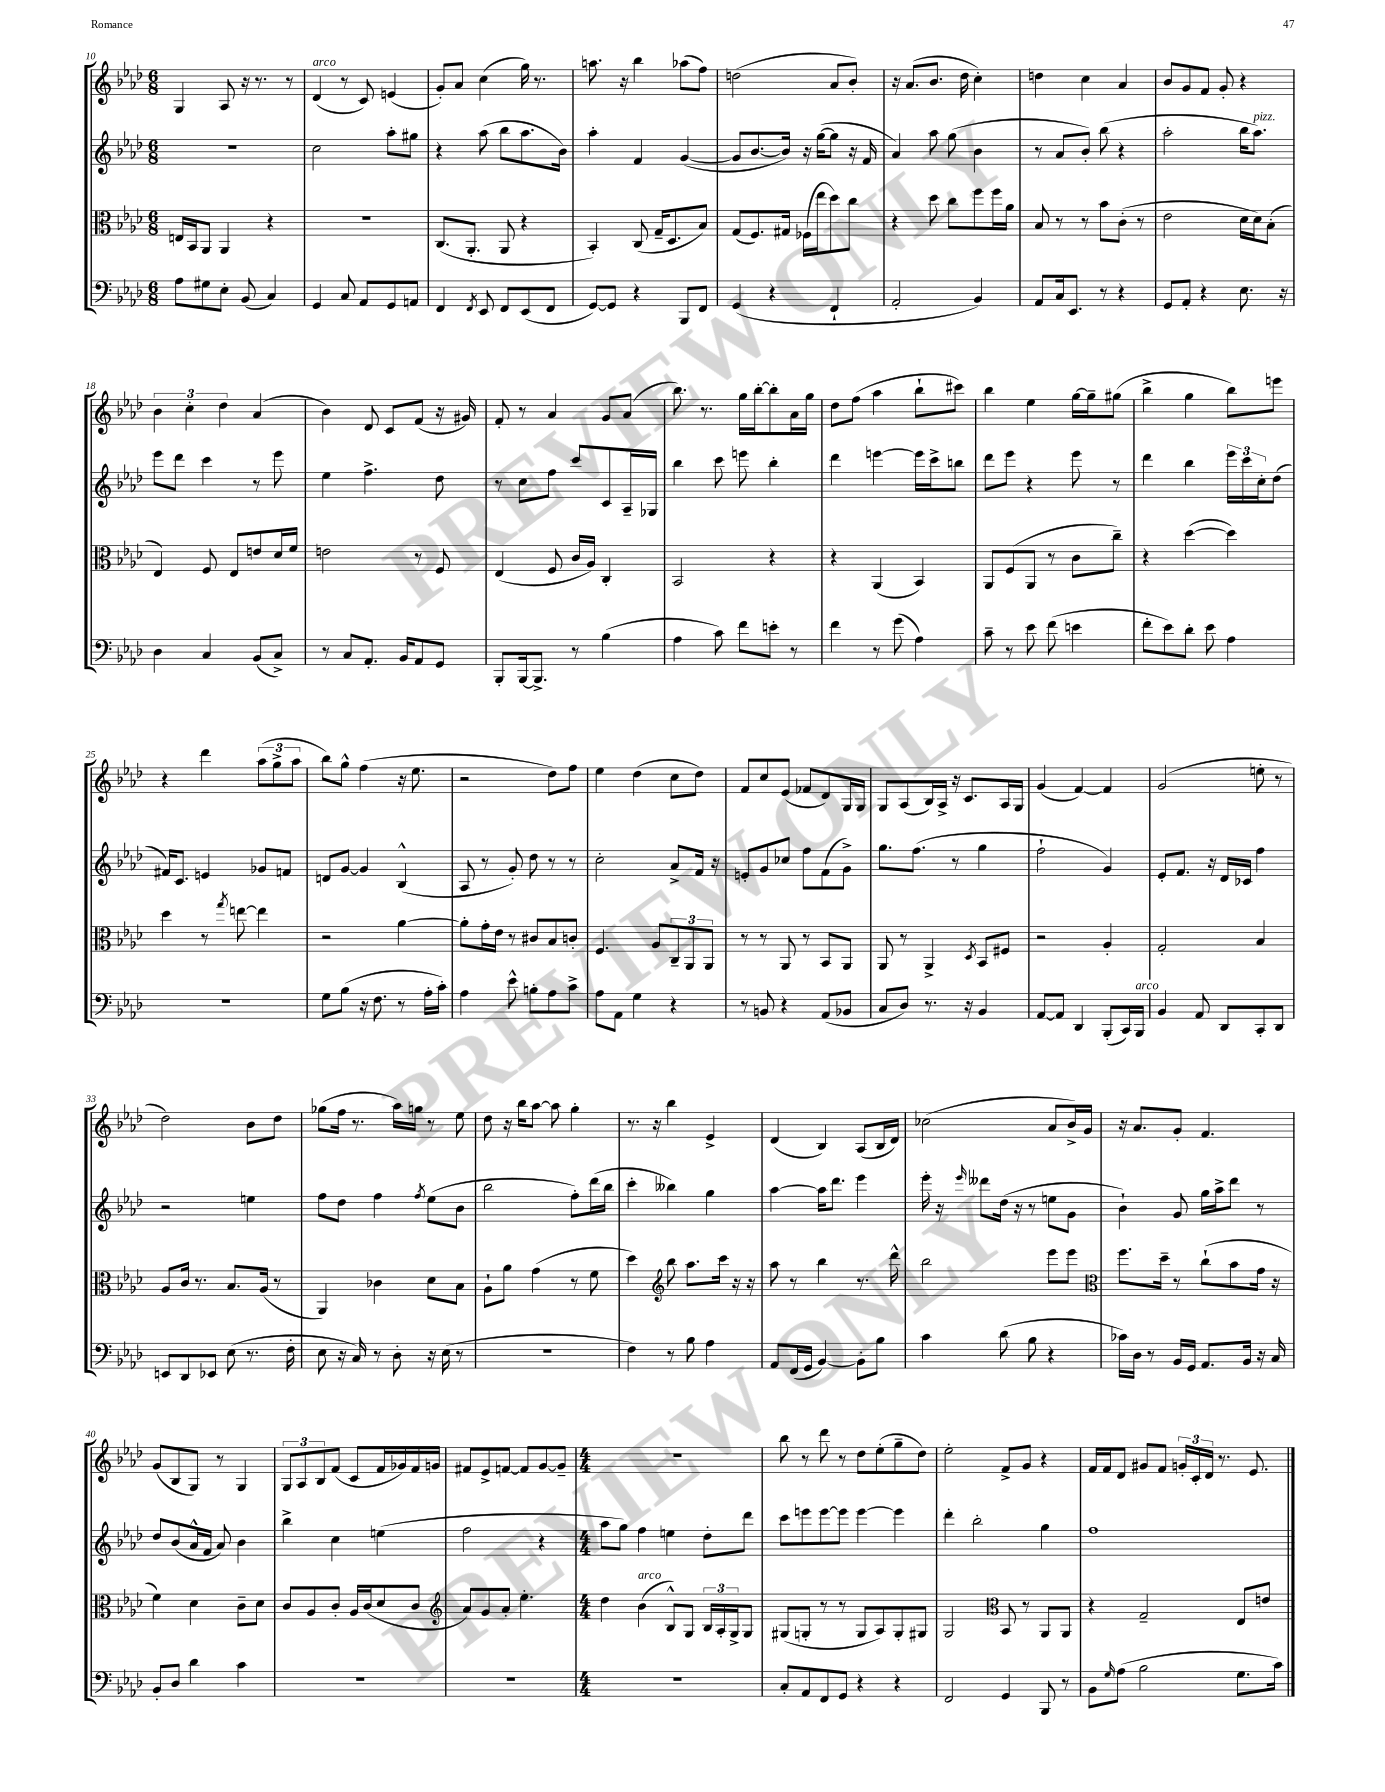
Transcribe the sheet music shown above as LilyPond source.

<<
\new StaffGroup <<
\new Staff = "s0" {
    \clef treble \key aes \major \numericTimeSignature \time 6/8
    g4 aes8 r16 r8. r8 |
    des'4^\markup { \italic "arco" }( r8 c'8) e'4( |
    g'8-.) aes'8 c''4( g''16) r8. |
    a''8. r16 bes''4 aes''8( f''8) |
    d''2( aes'8 bes'8-.) |
    r16 aes'8.( bes'8. des''16 c''4-.) |
    d''4 c''4 aes'4 |
    bes'8 g'8 f'8 g'8-. r4 |
    \tuplet 3/2 { bes'4 c''4-. des''4 } aes'4( |
    bes'4) des'8 c'8 f'8( r16 gis'16) |
    f'8-. r8 aes'4 g'8 aes'8( |
    bes''8.) r8. g''16 bes''16~-. bes''8-. aes'16 g''16 |
    des''8 f''8( aes''4 bes''8-! cis'''8) |
    bes''4 ees''4 g''16~ g''16-- gis''8( |
    bes''4-> g''4 bes''8) e'''8 |
    r4 des'''4 \tuplet 3/2 { aes''8( g''8-> aes''8 } |
    bes''8) g''8-^ f''4( r16 ees''8. |
    r2 des''8) f''8 |
    ees''4 des''4( c''8 des''8) |
    f'8 c''8 ees'8( fes'8 des'8) g16 g16 |
    g8 aes8( bes16) aes16-> r16 c'8. aes16 g16 |
    g'4( f'4~) f'4 |
    g'2( e''8-. r8 |
    des''2) bes'8 des''8 |
    ges''8( f''16 r8. aes''16) g''16 r8 ees''8 |
    des''8 r16 bes''16 aes''8~ aes''8 g''4-. |
    r8. r16 bes''4 ees'4-> |
    des'4( bes4) aes8( bes16 des'16) |
    ces''2( aes'8 bes'16->) g'16 |
    r16 aes'8. g'8-. f'4. |
    g'8( bes8 g8) r8 g4 |
    \tuplet 3/2 { g8 aes8 bes8 } f'8( c'8 f'16 ges'16) f'16 g'16 |
    fis'8 ees'8-> f'8~ f'8 g'8~ g'8-- |
    \numericTimeSignature \time 4/4 R1 |
    bes''8 r8 des'''8 r8 des''8 ees''8-.( g''8-- des''8) |
    ees''2-. f'8-> g'8 r4 |
    f'16 f'16 des'8 gis'8 f'8 \tuplet 3/2 { g'16-. c'16-. des'16 } r8. ees'8. \bar "|." |
}
\new Staff = "s1" {
    \clef treble \key aes \major \numericTimeSignature \time 6/8
    R2. |
    c''2 aes''8-. gis''8 |
    r4 aes''8( bes''8 aes''8. bes'16) |
    aes''4-. f'4 g'4~( |
    g'8 bes'8.~ bes'16) r16 g''16~( g''8 r16 f'16 |
    aes'4) aes''8 g''8( bes'4 |
    r8 aes'8 bes'8-.) bes''8( r4 |
    aes''2-. bes''16 aes''8.^\markup { \italic "pizz." }) |
    ees'''8 des'''8 c'''4 r8 ees'''8 |
    ees''4 f''4.-> des''8 |
    r8 c''8 f''8 c'''8 c'8 aes16-- ges16 |
    bes''4 c'''8 e'''8 bes''4-. |
    des'''4 e'''4~ e'''16 c'''16-> b''8 |
    des'''8 ees'''8 r4 ees'''8 r8 |
    des'''4 bes''4 \tuplet 3/2 { ees'''16 c'''16 c''16-. } des''8( |
    fis'16) c'8. e'4 ges'8 f'8 |
    d'8 g'8~ g'4 bes4-^( |
    aes8 r8 g'8-.) des''8 r8 r8 |
    c''2-. aes'8-> f'16 r16 |
    e'8-. g'8 ces''8 f''8 f'8( g'8->) |
    g''8. f''8.( r8 g''4 |
    f''2-! g'4) |
    ees'8-. f'8. r16 des'16 ces'16 f''4 |
    r2 e''4 |
    f''8 des''8 f''4 \acciaccatura { f''8 } ees''8( bes'8 |
    bes''2 f''8-.) des'''16( bes''16 |
    c'''4-. beses''4) g''4 |
    aes''4~ aes''16 des'''8. ees'''4 |
    ees'''16-. r16 \grace { ees'''16 } deses'''8 des''16( r16 r8 e''8 g'8 |
    bes'4-!) g'8 g''16 aes''16-> des'''8 r8 |
    des''8 bes'8( aes'16-^ f'16 aes'8) bes'4 |
    bes''4-> c''4 e''4( |
    f''2 r4 |
    \numericTimeSignature \time 4/4 aes''8 g''8) f''4 e''4 des''8-. des'''8 |
    c'''8 e'''8 e'''8~ e'''8 e'''4~ e'''4 |
    des'''4-. bes''2-. g''4 |
    f''1 \bar "|." |
}
\new Staff = "s2" {
    \clef alto \key aes \major \numericTimeSignature \time 6/8
    e16 bes,16 aes,8 aes,4 r4 |
    R2. |
    c8.( aes,8.-. aes,8 r4 |
    bes,4-.) c8( g16-- des8. bes8) |
    g8( f8.) gis16 fes16( ees''16 des''8) c''8 |
    r4 des''8 c''8 f''8 f''16 aes'16 |
    bes8 r8 r8 bes'8 c'8-.( r8 |
    ees'2 des'16 des'16) bes8-.( |
    ees4) f8 ees8 e'8 des'16 f'16 |
    e'2 r8 f8 |
    ees4( f8 c'16 aes16) c4-. |
    bes,2 r4 |
    r4 aes,4( bes,4) |
    aes,8 f8( aes,8 r8 c'8 c''8--) |
    r4 des''4~( des''4) |
    des''4 r8 \acciaccatura { g''8 } e''8~ e''4 |
    r2 aes'4~ |
    aes'8-. g'16-. ees'16 r8 cis'8 bes8 c'8-. |
    f4. aes8 \tuplet 3/2 { c8-- aes,8 aes,8 } |
    r8 r8 aes,8 r8 bes,8 aes,8 |
    aes,8 r8 aes,4-> \acciaccatura { des8 } bes,8 fis8 |
    r2 aes4-. |
    g2-. bes4 |
    aes8 c'16 r8. bes8. aes16( r8 |
    aes,4) ces'4 des'8 bes8 |
    aes8-! aes'8 g'4( r8 f'8 |
    des''4) \clef treble bes''8 aes''8. c'''16 r16 r16 |
    aes''8 r8 bes''4 r8. des'''16-^ |
    bes''2 ees'''8 ees'''8 |
    \clef alto f''8. des''16-- r8 c''8-!( bes'8 g'16 r16 |
    f'4) des'4 c'8-- des'8 |
    c'8 aes8 c'8-. aes16 c'16( des'8 c'8 |
    \clef treble aes'8) g'8 aes'8-. ees''4.-. |
    \numericTimeSignature \time 4/4 des''4 bes'4^\markup { \italic "arco" }( bes8-^) g8 \tuplet 3/2 { bes16 aes16-. g16-> } g8 |
    gis8( g8-. r8 r8 g8 aes8) g8-. gis8 |
    g2 \clef alto bes,8 r8 aes,8 aes,8 |
    r4 g2-- ees8 e'8 \bar "|." |
}
\new Staff = "s3" {
    \clef bass \key aes \major \numericTimeSignature \time 6/8
    aes8 gis8 ees8-. bes,8( c4) |
    g,4 c8 aes,8 g,8 a,8 |
    f,4 \acciaccatura { f,8 } ees,8 f,8 ees,8( f,8 |
    g,8~) g,8 r4 bes,,8 f,8 |
    g,4( r4 f,4-! |
    aes,2-. bes,4) |
    aes,8 c16 ees,8. r8 r4 |
    g,8 aes,8-. r4 ees8. r16 |
    des4 c4 bes,8( c8->) |
    r8 c8 aes,8.-. bes,16 aes,8 g,8 |
    bes,,8-. bes,,16~ bes,,8.-> r8 bes4( |
    aes4 c'8) f'8 e'8-. r8 |
    f'4 r8 g'8( aes4) |
    c'8-- r8 ees'8 f'8( e'4 |
    f'8-. ees'8) des'8-. ees'8 aes4 |
    R2. |
    g8 bes8( r16 f8. r8 aes16-. c'16-.) |
    aes4 ees'8-^ b8-. aes8 c'8-> |
    aes8 aes,8 g4 r4 |
    r8 b,8 r4 aes,8( bes,8 |
    c8 des8) r8. r16 bes,4 |
    aes,8~ aes,8 des,4 bes,,8-.( c,16) bes,,16^\markup { \italic "arco" } |
    bes,4 aes,8 des,8 c,8-. des,8 |
    e,8 des,8 ees,8 ees8( r8. f16-. |
    ees8 r16 c16) r8 des8-. r16 ees16( r8 |
    R2. |
    f4) r8 bes8 aes4 |
    aes,8 f,16( g,16 bes,4~) bes,8-. bes8 |
    c'4 des'8( bes8 r4 |
    ces'16) des16 r8 bes,16 g,16 aes,8. bes,16 r16 c16 |
    bes,8-. des8 des'4 c'4 |
    R2. |
    R2. |
    \numericTimeSignature \time 4/4 R1 |
    c8-. aes,8 f,8 g,8 r4 r4 |
    f,2 g,4 bes,,8 r8 |
    bes,8 \grace { g16 } aes8( bes2 g8. c'16) \bar "|." |
}
>>
>>
\layout { \context { \Score currentBarNumber = #10 } }
